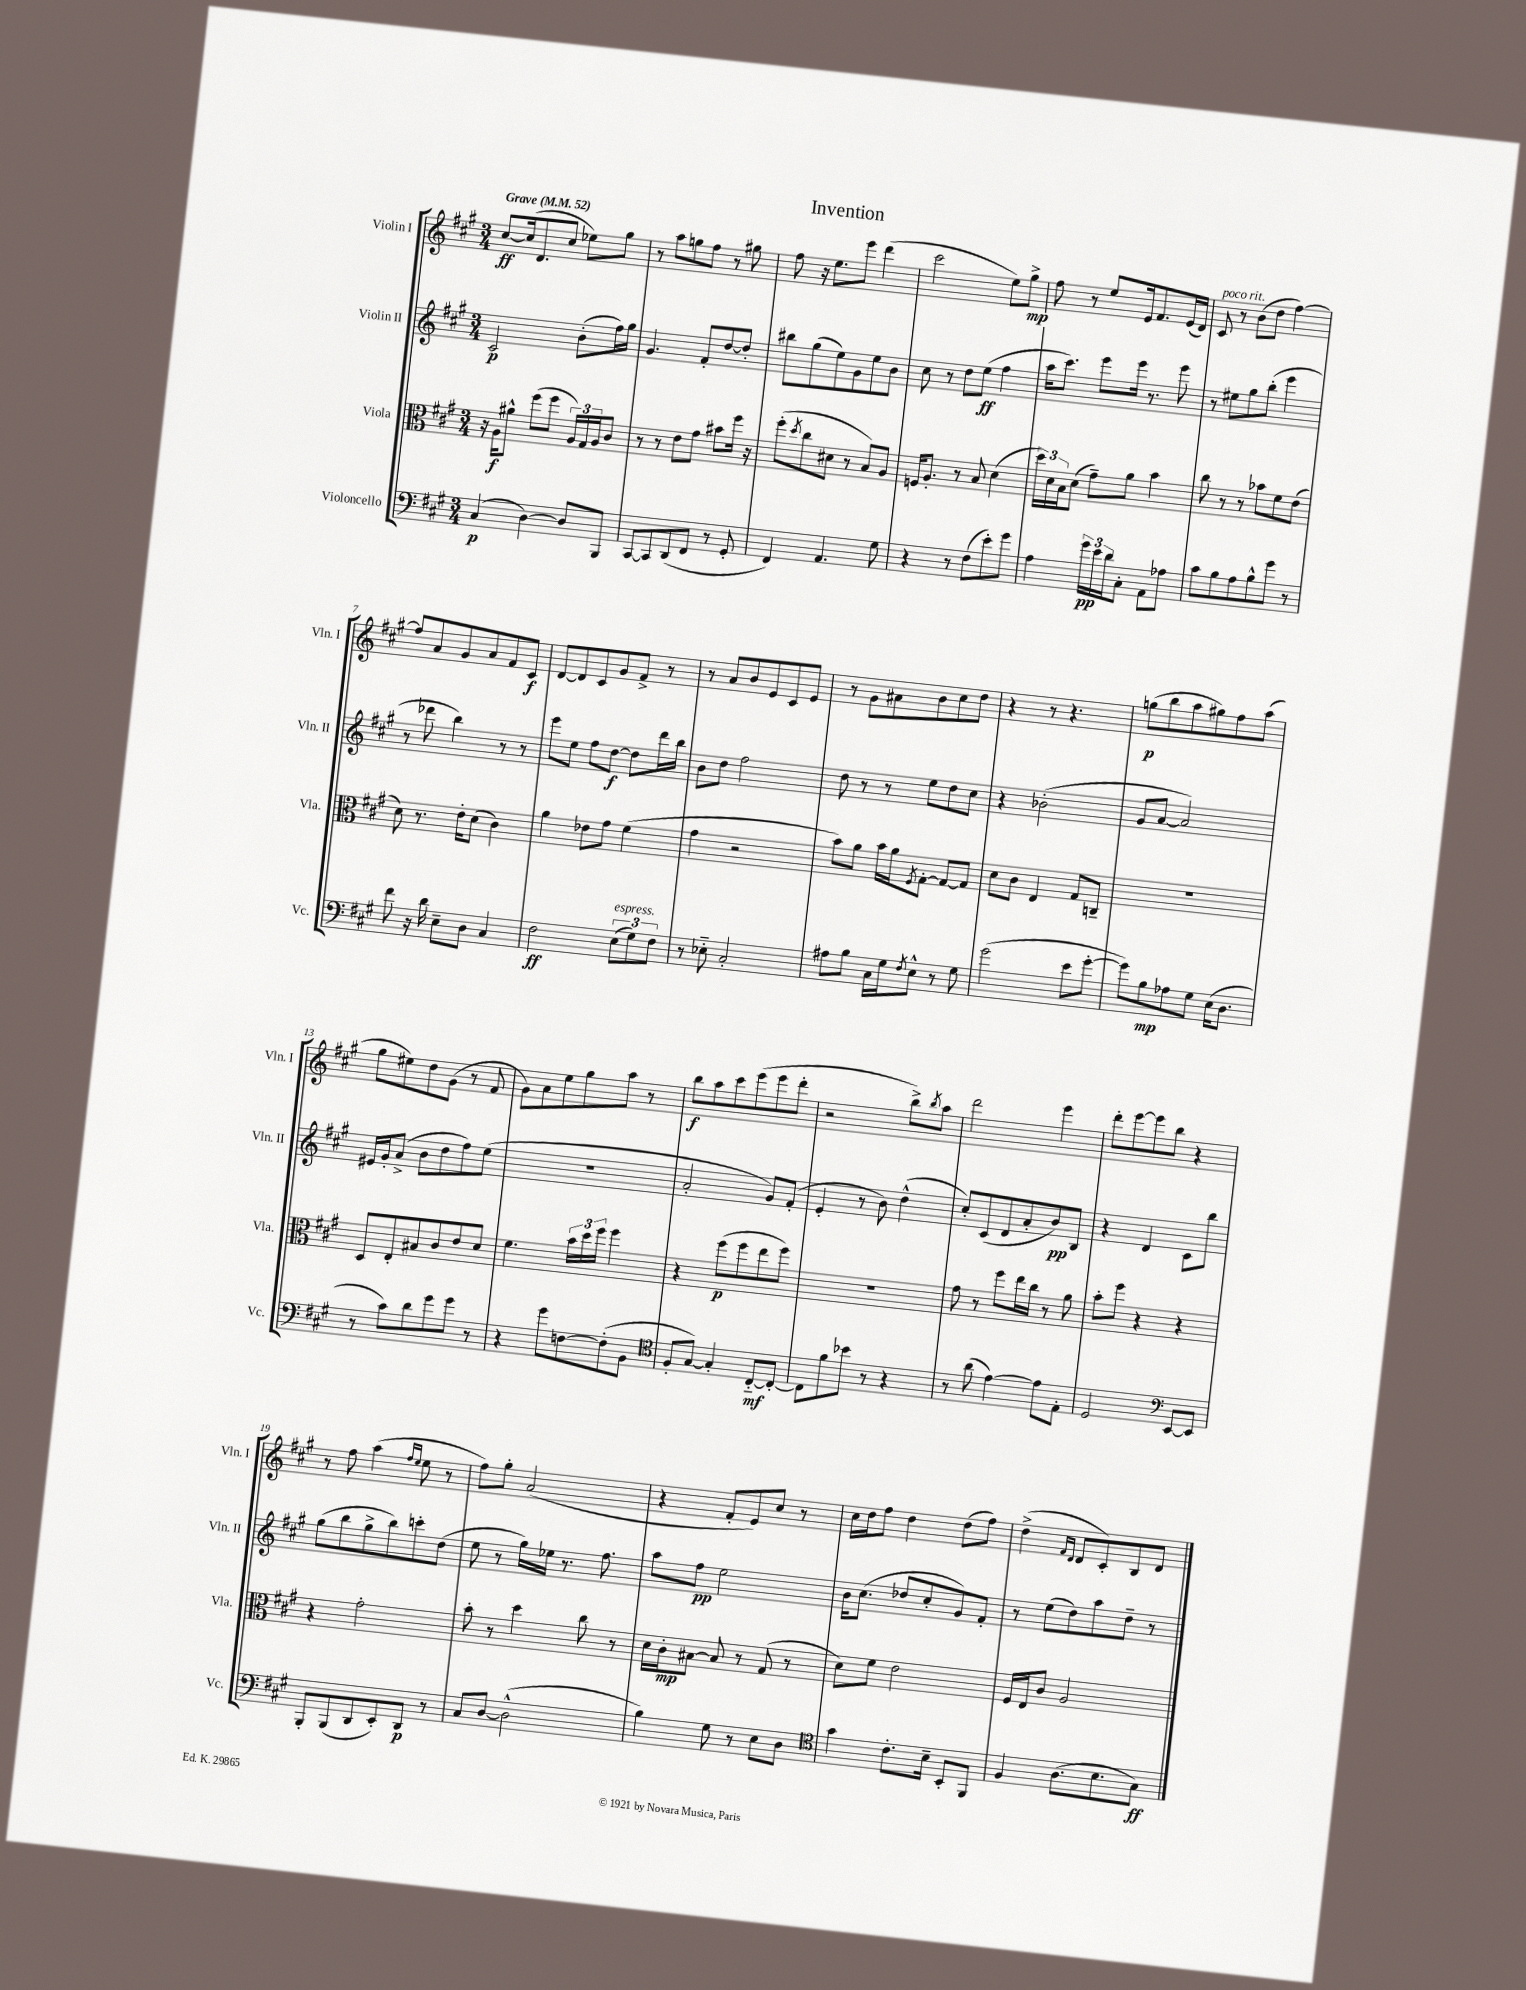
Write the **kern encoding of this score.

**kern	**kern	**kern	**kern
*staff4	*staff3	*staff2	*staff1
*clefF4	*clefC3	*clefG2	*clefG2
*k[f#c#g#]	*k[f#c#g#]	*k[f#c#g#]	*k[f#c#g#]
*M3/4	*M3/4	*M3/4	*M3/4
*MM52	*MM52	*MM52	*MM52
(4C#	16r	2c#	[8cc#
.	16A	.	.
.	8a#^^	.	(16cc#]
.	.	.	8.d
[4D)	(8ff#	.	.
.	8ff#	.	8cc#
8D]	24A)	(8b'	8ee-)
.	24G#	.	.
.	24A	.	.
8BBB	8c#	16ff#)	8gg#
.	.	16gg#	.
=	=	=	=
[8CC#	8r	4.g#	8r
8CC#]	8r	.	8aa
(8DD	8e	.	8gg
8FF#	8g#	8f#'	8ff#
8r	8b#	[8dd	8r
8GG#'	16ff#	8dd']	8gg#
.	16r	.	.
=	=	=	=
4FF#)	(8ff#'	8bb#	8ff#
.	8qdd	.	.
.	8cc#	(8gg#	16r
.	.	.	8.ee
4.AA	8d#	8ee)	.
.	8r	8g#	8eee
.	8B)	8ee	(4ddd
8G#	8A	8b	.
=	=	=	=
4r	16F	8cc#	2ccc#
.	8.A'	.	.
.	.	8r	.
8r	8r	8dd	.
(8F#	8B	(8ee	.
8e')	(4d	4ff#	8ee)
8g#	.	.	8gg#^
=	=	=	=
4A	24dd)	16aa	8ff#
.	24d	.	.
.	.	8.ccc#)	.
.	24B	.	.
.	(8d	.	8r
24g#	8g#~)	8eee	8ee
24e	.	.	.
24d	.	.	.
8C#'	8a	16eee	16e
.	.	8.r	8.f#
8AA	4b	.	.
8A-	.	8eee	(16e
.	.	.	16d)
=	=	=	=
8c#	8cc#	8r	8c#
8B	8r	8ee#	8r
8A	8r	8gg#	(8b
8B^^	8b-	(8bb'	8dd
8g#	8f#	4eee	[4ff#)
8r	(8e	.	.
=	=	=	=
8f#	8d)	8r	8ff#]
16r	8.r	8ddd-	8a
16d	.	.	.
8E~	.	4bb)	8g#
.	16e'	.	.
8D	(8d	.	8a
4C#	4c#)	8r	8f#
.	.	8r	8c#
=	=	=	=
2F#	4a	8eee	[8d
.	.	8ee	8d]
.	8e-	8ff#	8c#
.	8g#	[8dd	8g#
(12E	(4f#	8dd]	8f#^
12G#)	.	.	.
.	.	16ddd	8r
12F#	.	.	.
.	.	16bb	.
=	=	=	=
8r	4g#	8b	8r
8E-'~	.	8dd	8a
2C#'	2r	2ff#	8b
.	.	.	8e
.	.	.	8c#
.	.	.	8e
=	=	=	=
8A#	8b)	8dd	8r
8B	8a	8r	8g#
16C#	16b	8r	8a#
16G#	16a	.	.
8qF#	8qF#	.	.
8E^^	[8G#'	8ee	8b
8r	8G#_	8dd	8cc#
8G#	8G#]	8cc#	8dd
=	=	=	=
(2g#	8d	4r	4r
.	8c#	.	.
.	4E	(2b-'	8r
.	.	.	4.r
8e	8G#	.	.
[8g#'	8C~	.	.
=	=	=	=
8g#])	2.r	8g#	(8gg
8B	.	[8a	8bb
8A-	.	2a])	8aa
8G#	.	.	8gg#)
(16E	.	.	8ff#
8.D	.	.	.
.	.	.	(8aa
=	=	=	=
8r	8D	16e#	8gg#
.	.	16g#'	.
8c#)	8E'	(8a^	8ee#)
8d	8B#	8b	8dd
8g#	8c#	8dd	(8g#
8g#	8e	8ff#)	8r
8r	8d	(8ee	8f#
=	=	=	=
4r	4.f#	2.r	8g#)
.	.	.	8a
8g#	.	.	8ee
[8F	24b	.	8gg#
.	24dd	.	.
.	24ff#	.	.
(8F']	4ff#	.	8aa
8BB	.	.	8r
=	=	=	=
*clefC4	*	*	*
8F#'	4r	2a'	8bb
[8G#)	.	.	8aa
4G#']	(8ff#	.	8ccc#
.	8ff#	.	(8eee
[8C#'~	8ee	8g#)	8eee
8C#'_	8ff#)	(8f#'	8ddd'
=	=	=	=
8C#]	2.r	4e'	2r
8f#	.	.	.
8b-	.	8r	.
8r	.	8b)	.
4r	.	(4dd^^	8bb^)
.	.	.	8qbb
.	.	.	8aa
=	=	=	=
8r	8g#	8cc#')	2ddd
(8a	8r	(8c#	.
[4e)	8ff#	8d	.
.	16ee	8a'	.
.	16cc#	.	.
8e]	8r	8b)	4eee
8E'	8a	8B	.
=	=	=	=
2D	8b'	4r	8ddd'
.	8ff#	.	[8eee
.	4r	4d	8eee]
.	.	.	8bb
*clefF4	*	*	*
[8EE	4r	8c#	4r
8EE]	.	8bb	.
=	=	=	=
8BBB'	4r	(8gg#	8r
(8BBB	.	8bb	8ff#
8DD	2g#'	8gg#^	(4aa
8EE')	.	8bb)	.
.	.	.	16qqff#
.	.	.	16qqee
8DD	.	8ccc'	8ee
8r	.	(8dd	8r
=	=	=	=
8C#	8b'	8ee	8ff#)
[8D	8r	8r	8gg#'
(2D^^]	4dd	16gg#)	(2a
.	.	16ee-	.
.	.	8.r	.
.	8cc#	.	.
.	.	8.ff#	.
.	8r	.	.
=	=	=	=
4B)	16d	8aa	4r
.	16c#'	.	.
.	[8B#	8ff#	.
8G#	8B#]	2ee	8f#'
8r	8r	.	8e)
8E	(8G#	.	8cc#
8D	8r	.	8r
=	=	=	=
*clefC4	*	*	*
4g#	8d)	16b	16cc#
.	.	(8.cc#	16dd
.	8f#	.	8ff#
8.c#'	2e	8dd-	4dd
.	.	8cc#'	.
16B~	.	.	.
8BB'	.	8g#)	(8dd
8FF#	.	8f#'	8ff#)
=	=	=	=
4F#	16F#	8r	(4dd^
.	16E	.	.
.	8c#	(8ee	.
.	.	.	16qqf#
.	.	.	16qqd
(8.A	2A	8dd)	8d
.	.	8aa	8c#')
8.B	.	.	.
.	.	8dd~	8B
8G#)	.	8r	8d
==	==	==	==
*-	*-	*-	*-
